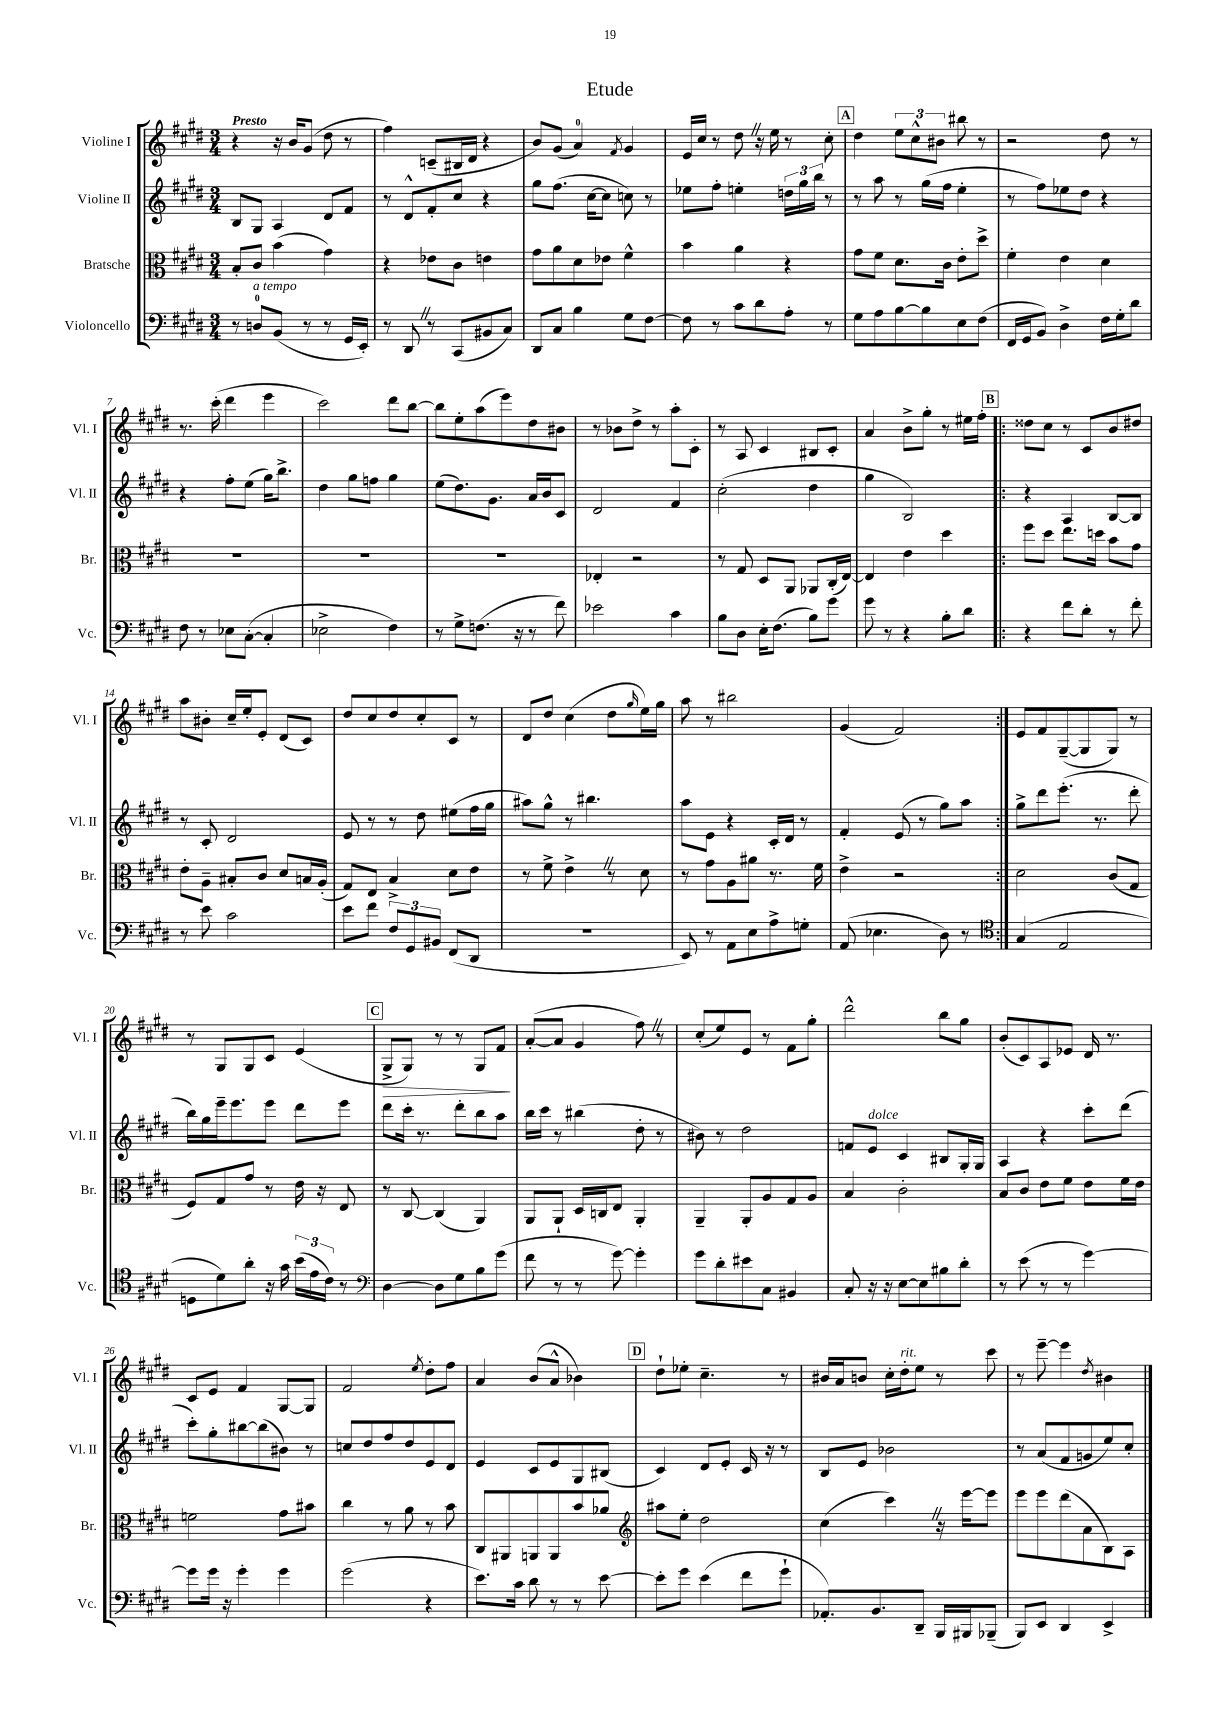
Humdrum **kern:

**kern	**kern	**kern	**kern
*staff4	*staff3	*staff2	*staff1
*clefF4	*clefC3	*clefG2	*clefG2
*k[f#c#g#d#]	*k[f#c#g#d#]	*k[f#c#g#d#]	*k[f#c#g#d#]
*M3/4	*M3/4	*M3/4	*M3/4
8r	8B'/L	8B/L	4r
8D/L	8c#/J	8G#/J	.
(8BB/J	(4b\	4A/	16r
.	.	.	16b/LK
8r	.	.	(8g#/J
8r	4g#\)	8d#/L	8dd#\
16GG#/LL	.	8f#/J	8r
16EE'/JJ)	.	.	.
=	=	=	=
8r	4r	8r	4ff#\)
8DD#/	.	8d#^^/L	.
8r	8e-\L	8f#'/	(8c~/L
(8CC#/L	8c#\J	8cc#/J	16B#/L
.	.	.	16d#/JJ
8BB#/	4e\	4r	4r
8C#/J)	.	.	.
=	=	=	=
8DD#/L	8g#\L	8gg#\L	8b/L)
8C#/J	8a\	(8.ff#\J	(8g#/J
4B\	8d#\	.	4a/)
.	.	[16cc#\LK	.
.	8e-\J	8cc#\]J	.
.	.	.	8qf#/
8G#\L	4f#^^\	8cc\)	4g#/
[8F#\J	.	8r	.
=	=	=	=
8F#\]	4b\	8ee-\L	16e/LL
.	.	.	16cc#/JJ
8r	.	8ff#'\J	8r
8c#\L	4a\	4ee'\	8dd#\
8d#\	.	.	16r
.	.	.	16ee\
8A'\J	4r	24dd\LL	8r
.	.	24gg#\	.
.	.	24bb\JJ	.
8r	.	8r	8cc#'\
=	=	=	=
8G#\L	8g#\L	8r	4dd#\
8A\	8f#\J	8aa\	.
[8B\	8.d#\L	8r	12ee\L
.	.	.	12cc#^^\
8B\]	.	(16gg#\LL	.
.	.	.	12b#\J
.	16c#\Jk	16ff#\JJ	.
8E\	8e'\L	4ee'\	8bb#\
(8F#\J	8dd#^\J	.	8r
=	=	=	=
16FF#/LL	4f#'\	8r	2r
16GG#/J	.	.	.
8BB/J)	.	8ff#\L)	.
4D#^\	4e\	8ee-\	.
.	.	8dd#\J	.
16F#\LL	4d#\	4r	8dd#\
16G#'\J	.	.	.
8d#\J	.	.	8r
=	=	=	=
8F#\	2.r	4r	8.r
8r	.	.	.
.	.	.	(16ccc#'\
8E-\L	.	8ff#'\L	4ddd#\
([8C#'\J	.	(8ee\J	.
4C#'/]	.	16gg#\LK)	4eee\
.	.	8.bb^\J	.
=	=	=	=
2E-^\	2.r	4dd#\	2ccc#\)
.	.	8gg#\L	.
.	.	8ff\J	.
4F#\)	.	4gg#\	8ddd#\L
.	.	.	[8bb\J
=	=	=	=
8r	2.r	(8ee\L	8bb\]L
8G#^\L	.	8.dd#\)	8ee'\
(8.F\J	.	.	(8aa\
.	.	8.g#\J	.
.	.	.	8eee\)
16r	.	.	.
8r	.	16a/LL	8dd#\
.	.	16b/J	.
8f#\)	.	8c#/J	8b#\J
=	=	=	=
2e-\	4E-'/	2d#/	8r
.	.	.	8b-\L
.	2r	.	8dd#^\J
.	.	.	8r
4c#\	.	4f#/	8aa'\L
.	.	.	8c#'\J
=	=	=	=
8B\L	8r	(2cc#'\	8r
8D#\J	8G#/	.	8A/
16E'\LK	8D#/L	.	4c#/
(8.F#\J	.	.	.
.	8AA/J	.	.
8B\L)	8AA-/L	4dd#\	8B#/L
8g#\J	(16C#'/L	.	8c#'/J
.	[16E/JJ)	.	.
=	=	=	=
8g#\	4E/]	4gg#\	4a/
8r	.	.	.
4r	4e\	2B/)	8b^\L
.	.	.	8gg#'\J
8B'\L	4dd#\	.	8r
8d#\J	.	.	16ee#\LL
.	.	.	16ff#'\JJ
=!|:	=!|:	=!|:	=!|:
4r	8ff#\L	4r	8dd##\L
.	8dd#\J	.	8cc#\J
8f#\L	8.ee\L	4A/	8r
8d#'\J	.	.	8c#/L
.	16dd\Jk	.	.
8r	8b\L	[8B/L	8b/
8f#'\	8g#\J	8B/]J	8dd#/J
=	=	=	=
8r	8e'\L	8r	8aa\L
8e\	8A~\J	8c#'/	8b#'\J
2c#\	8B#'/L	2d#/	16cc#~/LL
.	.	.	16ee'/J
.	8c#/J	.	8e'/J
.	8d#/L	.	(8d#/L
.	16B/L	.	8c#/J)
.	(16A'/JJ	.	.
=	=	=	=
8e\L	8G#/L)	8e/	8dd#/L
8f#\J	8E/J	8r	8cc#/
12F#/L	4B^/	8r	8dd#/
12GG#/	.	.	.
.	.	8dd#\	8cc#'/
12BB#/J	.	.	.
(8FF#/L	8d#\L	(8ee#\L	8c#/J
8DD#/J	8e\J	16ff#\L	8r
.	.	16gg#\JJ	.
=	=	=	=
2.r	8r	8aa#\L)	8d#/L
.	8f#^\	8gg#^^\J	8dd#/J
.	4e^\	8r	(4cc#\
.	.	4.bb#\	.
.	8r	.	8dd#\L
.	.	.	16qqgg#/
.	8d#\	.	16ee\L)
.	.	.	16gg#\JJ
=	=	=	=
8EE/)	8r	8aa\L	8aa\
8r	8g#\L	8e\J	8r
8AA\L	8A\	4r	2bb#\
8E\	8a#\J	.	.
8A^\	8.r	16c#'/LL	.
.	.	16d#/JJ	.
8G'\J	.	8r	.
.	16f#\	.	.
=	=	=	=
(8AA/	4e^\	4f#'/	(4g#/
4.E-\	.	.	.
.	2r	(8e/	2f#/)
.	.	8r	.
8D#\)	.	8gg#\L)	.
8r	.	8aa\J	.
=:|!	=:|!	=:|!	=:|!
*clefC4	*	*	*
(4G#/	2d#\	8gg#^\L	8e/L
.	.	8ddd#\	8f#/
2E/	.	(8.eee'\J	([8G#~/
.	.	.	8G#/]
.	.	8.r	.
.	(8c#/L	.	8G#/J)
.	8G#/J	8ddd#'\	8r
=	=	=	=
8D\L	8F#/L)	16bb\LL)	8r
.	.	16gg#\	.
8d#\)	8G#/	16eee~\J	8G#/L
.	.	8.eee\	.
8a'\J	8g#/J	.	8G#/
16r	8r	8eee\J	8c#/J
16g#\	.	.	.
(24b\LL	16e\	8ddd#\L	(4e/
24e\	.	.	.
.	16r	.	.
24c#\JJ)	.	.	.
8r	8E/	8eee\J	.
=	=	=	=
*clefF4	*	*	*
[4D#\	8r	8ddd#\L	8G#^/L
.	[8C#/	16ccc#'\Jk	8G#/J)
.	.	8.r	.
8D#\]L	(4C#/]	.	8r
8G#\	.	8ddd#'\L	8r
8B\	4AA/)	8bb\	8G#/L
(8g#\J	.	8aa\J	8f#/J
=	=	=	=
8f#\	8AA/L	16bb\LL	([8a'/L
.	.	16ccc#\JJ	.
8r	8AA`/J	8r	8a/]J
8r	16D#/LL	(4bb#\	4g#/
.	16C/J	.	.
[8g#\)	8E/J	.	.
4g#'\]	4AA'/	8dd#'\	8ff#\)
.	.	8r	8r
=	=	=	=
8g#\L	4AA~/	8b#\)	(8cc#'/L
8d#'\	.	8r	8ee/)
8e#\	8AA'/L	2dd#\	8e/J
8C#\J	8A/	.	8r
4BB#/	8G#/	.	8f#\L
.	8A/J	.	8gg#'\J
=	=	=	=
8C#'/	4B/	8f/L	2ddd#^^\
16r	.	8e/J	.
16r	.	.	.
[8E\L	2c#'\	4c#/	.
8E\]	.	.	.
8B#\	.	8B#/L	8bb\L
8d#'\J	.	16G#'/L	8gg#\J
.	.	16G#/JJ	.
=	=	=	=
8r	8B/L	4A/	(8b'/L
(8e\	8c#/J	.	8c#/)
8r	8e\L	4r	8A/
8r	8f#\J	.	8e-/J
[4g#\)	8e\L	8ccc#'\L	16d#/
.	.	.	8.r
.	16f#\L	(8ddd#\J	.
.	16e\JJ	.	.
=	=	=	=
8g#\]L	2f\	8ccc#'\L)	8c#/L
16g#\Jk	.	8gg#'\	8e/J
16r	.	.	.
4g#'\	.	[8bb#\	4f#/
.	.	(8bb#\]	.
4g#\	8g#\L	8b#\J)	[8G#/L
.	8b#\J	8r	8G#/]J
=	=	=	=
(2g#\	4cc#\	8cc/L	2f#/
.	.	8dd#/	.
.	8r	8ff#/	.
.	8a\	8dd#/	.
.	.	.	8qee/
4r	8r	8e/	8dd#'\L
.	8b\	8d#/J	8ff#\J
=	=	=	=
8.e\L)	8C#/L	4e/	4a/
.	8AA#/	.	.
16c#\Jk	.	.	.
8d#\	8AA/	8c#/L	(8b/L
8r	8AA/	8e/	8a^^/J
8r	8b/	8G#/	4b-\)
[8e\	8a-/J	(8B#/J	.
=	=	=	=
*	*clefG2	*	*
8e'\]L	8aa#\L	4c#/)	8dd#`\L
8g#\J	8ee'\J	.	8ee-'\J
(4e\	2dd#\	8d#/L	4.cc#~\
.	.	8e'/J	.
8f#\L	.	16c#/	.
.	.	16r	.
8g#`\J	.	8r	8r
=	=	=	=
8.AA-'/L)	(4cc#\	8B/L	16b#/LL
.	.	.	16a/J
.	.	8e/J	8b/J
8.BB/	.	.	.
.	4ccc#\)	2b-\	16cc#'\LL
.	.	.	16dd#'\J
8DD#~/J	.	.	8ee\J
16BBB/LL	16r	.	8r
16BBB#/J	[16eee\LK	.	.
(8BBB-~/J	8eee\]J	.	8ccc#\
=	=	=	=
8BBB/L)	8eee\L	8r	8r
8EE/J	8eee\	(8a/L	[8eee~\
4DD#/	(8ddd#\	8f#/	4eee\]
.	8a\	8g/	.
.	.	.	8qdd#/
4EE^/	8B\)	8ee/)	4b#\
.	8A\J	8cc#'/J	.
==	==	==	==
*-	*-	*-	*-
